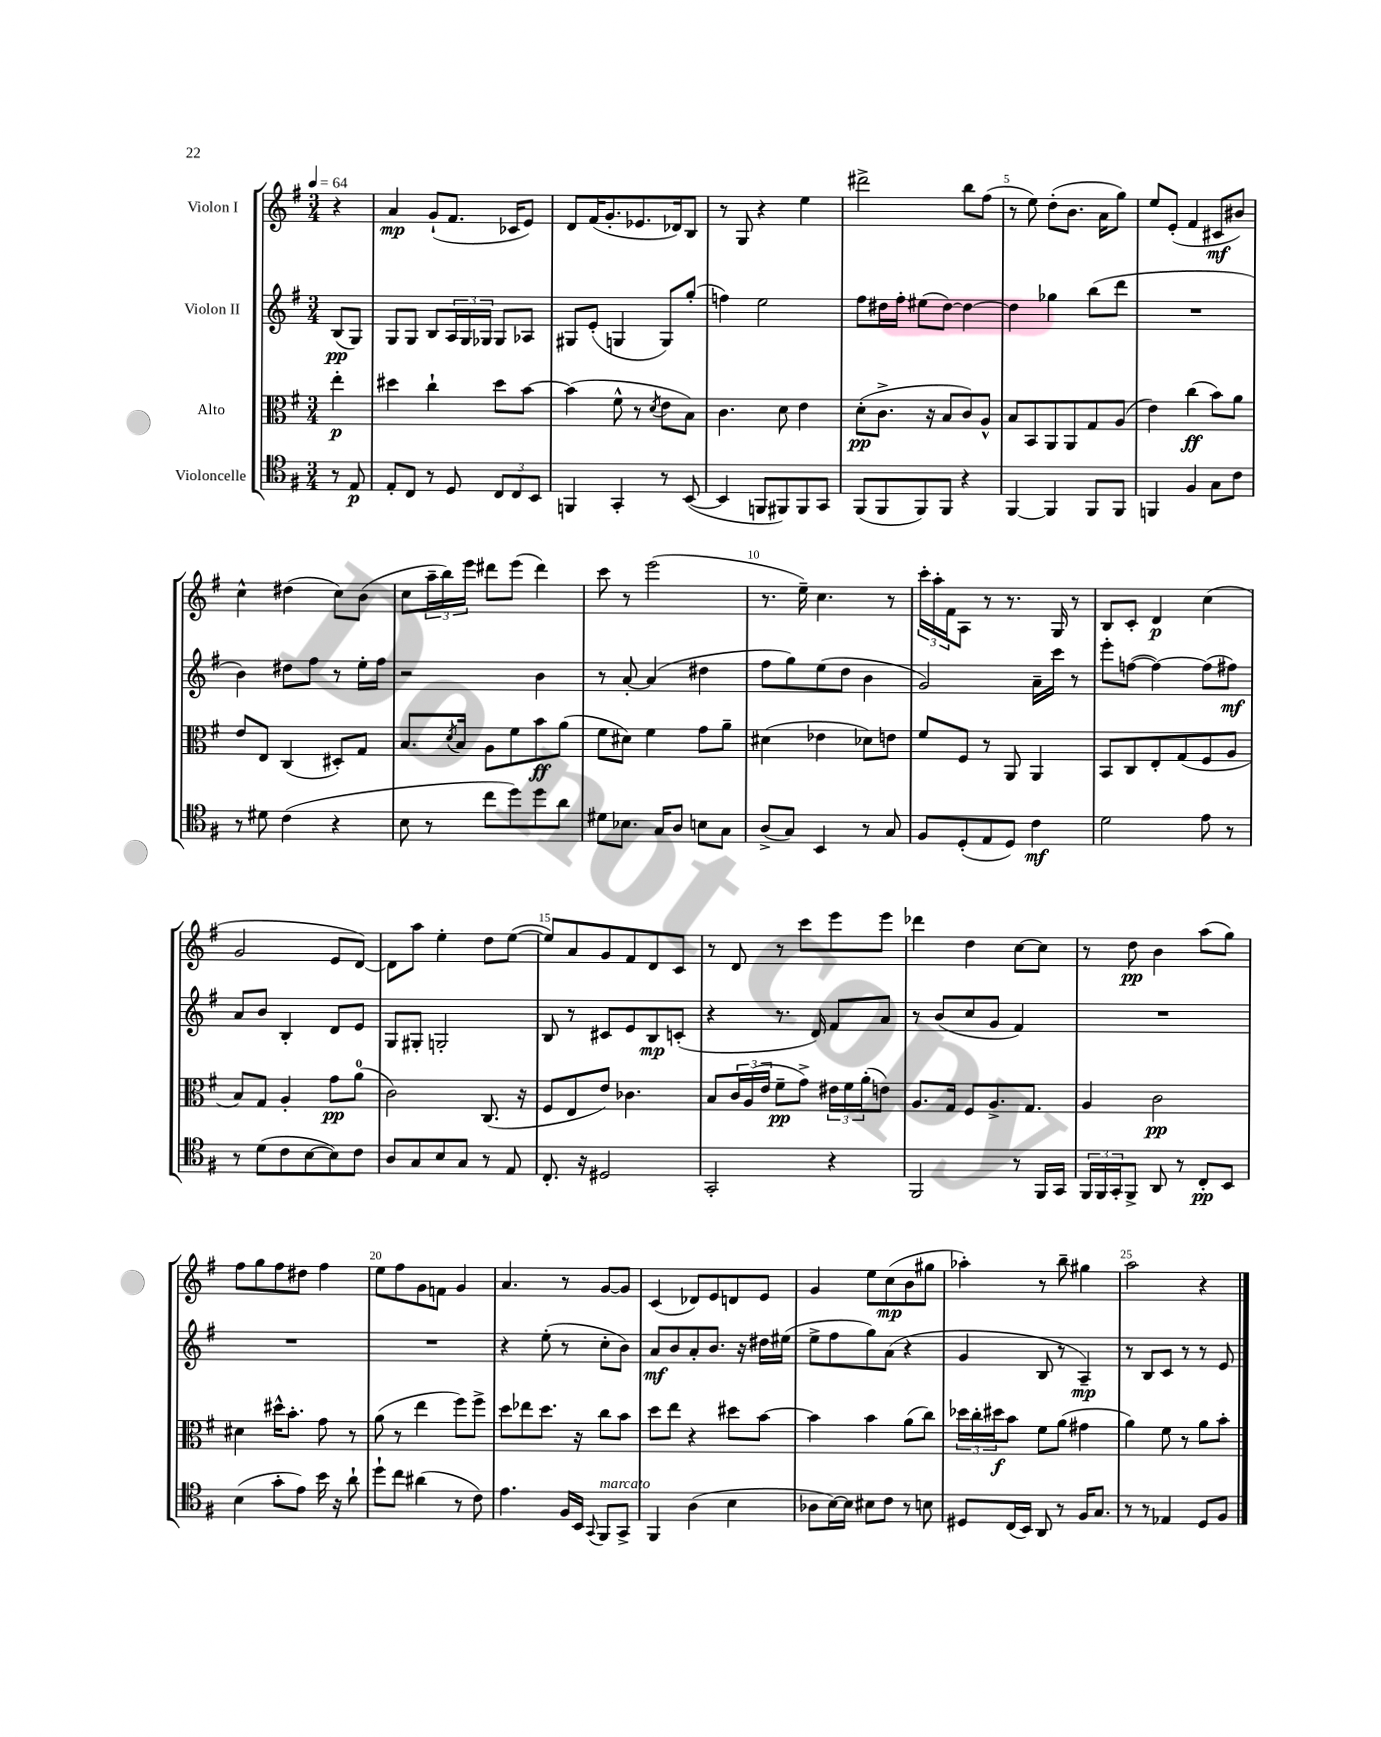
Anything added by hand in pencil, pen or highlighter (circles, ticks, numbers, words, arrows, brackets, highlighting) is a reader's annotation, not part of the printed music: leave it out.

**kern	**kern	**kern	**kern
*staff4	*staff3	*staff2	*staff1
*clefC4	*clefC3	*clefG2	*clefG2
*k[f#]	*k[f#]	*k[f#]	*k[f#]
*M3/4	*M3/4	*M3/4	*M3/4
*MM64	*MM64	*MM64	*MM64
8r	4ee'	(8B	4r
8E	.	8G)	.
=	=	=	=
8E'	4dd#	8G	4a
8C	.	8G	.
8r	4cc`	8B	(8g`
8D	.	24A	8.f#
.	.	24G	.
.	.	24G-	.
12C	8dd#	8G-	.
.	.	.	16c-
12C	.	.	.
.	[8b	8A-	8e)
12BB	.	.	.
=	=	=	=
4FF	(4b]	8G#	8d
.	.	(8e'	(16f#
.	.	.	8.g'
4GG'	8f#^^	4G	.
.	8r	.	8.e-
.	8qd	.	.
8r	8e	8G)	.
.	.	.	16d-)
([8BB	8B)	(8gg'	8B
=	=	=	=
4BB]	4.c	4ff)	8r
.	.	.	8G
8FF	.	2ee	4r
8FF#)	8d	.	.
8FF#	4e	.	4ee
8GG	.	.	.
=	=	=	=
(8FF#	(8d'	8ff#	2ddd#^
8FF#	8.c^	16dd#	.
.	.	16ff#'	.
8FF#)	.	(8ee#	.
.	16r	.	.
8FF#	8B	[8dd#)	.
4r	8c)	4dd#_	8bb
.	8A^^	.	(8ff#
=	=	=	=
[4FF#	8B	4dd#]	8r
.	8BB	.	8ee)
4FF#]	8AA	4gg-	(8dd'
.	8AA	.	8.b
8FF#	8G	(8bb	.
.	.	.	16a
8FF#	(8A	8ddd	8gg)
=	=	=	=
4FF	4e)	2.r	8ee
.	.	.	(8e'
4F#	(4cc	.	4f#
8G	8b)	.	8c#
8c	8a	.	8b#)
=	=	=	=
8r	8e	4b)	4cc^^
8d#	8E	.	.
(4c	(4C	8dd#	(4dd#
.	.	8ff#	.
4r	8D#')	8r	8cc)
.	8G	16ee'	(8b
.	.	16ff#	.
=	=	=	=
8B	8.B	2r	8cc
8r	.	.	24aa~
.	.	.	24bb)
.	8qd	.	.
.	16B	.	.
.	.	.	24eee
8cc	8A	.	8ddd#
8dd)	8f#	.	(8eee
8dd	8b	4b	4ddd#)
8a	(8a	.	.
=	=	=	=
8d#	8f#	8r	8ccc
8.B-	8d#)	[8a'	8r
.	4f#	(4a]	(2eee
16G	.	.	.
8A	.	.	.
8B	8g	4dd#	.
8G	8a~	.	.
=	=	=	=
(8A^	(4d#	8ff#	8.r
8G)	.	8gg)	.
.	.	.	16ee~)
4BB	4e-	(8ee	4.cc
.	.	8dd	.
8r	8d-)	4b	.
8G	8e	.	8r
=	=	=	=
8F#	8f#	2g)	24ccc'
.	.	.	24aa'
.	.	.	24f#
(8D'	8F#	.	8A
8E	8r	.	8r
8D)	8AA	.	8.r
4c	4AA	16a~	.
.	.	16ccc	16G
.	.	8r	8r
=	=	=	=
2d	8BB	8eee'	8B
.	8C	([8ff	8c'
.	8E'	4ff_)	4d
.	(8G	.	.
8e	8F#	(8ff]	(4cc
8r	8A	8ff#)	.
=	=	=	=
8r	8B)	8a	2g
(8d	8G	8b	.
8c	4A'	4B'	.
[8B	.	.	.
8B])	8g	8d	8e
8c	(8a	8e	[8d)
=	=	=	=
8A	2c)	8G	8d]
8G	.	8G#'	8aa
8B	.	2G'	4ee'
8G	.	.	.
8r	(8.C	.	8dd
8E	.	.	([8ee
.	16r	.	.
=	=	=	=
8.C'	8F#	8B	8ee])
.	8E	8r	8a
16r	.	.	.
2D#	8e)	8c#	8g
.	4.c-	8e	8f#
.	.	8B	8d
.	.	(8c'	8c
=	=	=	=
2GG'	8B	4r	8r
.	24c	.	8d
.	(24A	.	.
.	24e	.	.
.	8f#~	8.r	8r
.	8g^)	.	8ccc
.	.	16d)	.
4r	24e#	8f#	8eee
.	24f#	.	.
.	(24a'	.	.
.	8e)	8a	8eee
=	=	=	=
2FF#	8.A	8r	4ddd-
.	.	(8b	.
.	16G	.	.
.	8F#	8cc	4dd
.	8.A^	8g	.
8r	.	4f#)	[8cc
.	8.G	.	.
16FF#	.	.	8cc]
16GG	.	.	.
=	=	=	=
24FF#	4A	2.r	8r
24FF#	.	.	.
24GG'	.	.	.
8FF#^	.	.	8dd
8AA	2c	.	4b
8r	.	.	.
8C'	.	.	(8aa
8BB	.	.	8gg)
=	=	=	=
(4B	4d#	2.r	8ff#
.	.	.	8gg
8g'	16dd#^^	.	8ff#
.	8.b'	.	.
8e)	.	.	8dd#
16b	8g	.	4ff#
16r	.	.	.
8a`	8r	.	.
=	=	=	=
8dd`	(8a	2.r	8ee
8cc	8r	.	8ff#
(4a#	4ee	.	8g
.	.	.	8f
8r	8ff#)	.	4g
8c)	8ff#^	.	.
=	=	=	=
4.e	8dd	4r	4.a
.	8ee-	.	.
.	8.dd	(8ee'	.
16F#	.	8r	8r
16BB	16r	.	.
8qqGG	.	.	.
8FF#	8cc	8cc'	[8g
8GG^	8b	8b)	8g]
=	=	=	=
4FF#	8dd	8a	(4c
.	8ee	8b	.
(4A	4r	8a'	8d-)
.	.	8.b	8e
4B	8dd#	.	8d
.	.	16r	.
.	[8b	16dd#	8e
.	.	(16ee#	.
=	=	=	=
8A-	4b]	8ee^	4g
[16B)	.	8ff#	.
16B]	.	.	.
8B#	4b	8gg)	8ee
8c	.	(8a	(8cc
8r	(8a	4r	8b
8B	8cc)	.	8gg#
=	=	=	=
8D#	24dd-	4g	4aa-')
.	24cc'	.	.
.	24dd#	.	.
(16C	8b	.	.
16BB)	.	.	.
8AA	8f#	8B	8r
8r	(8a	8r	8bb~
16F#	4g#	4A~)	4gg#
8.G	.	.	.
=	=	=	=
8r	4a)	8r	2aa
8r	.	8B	.
4E-	8f#	8c	.
.	8r	8r	.
8D	8a	8r	4r
8F#	8b'	8e	.
==	==	==	==
*-	*-	*-	*-
